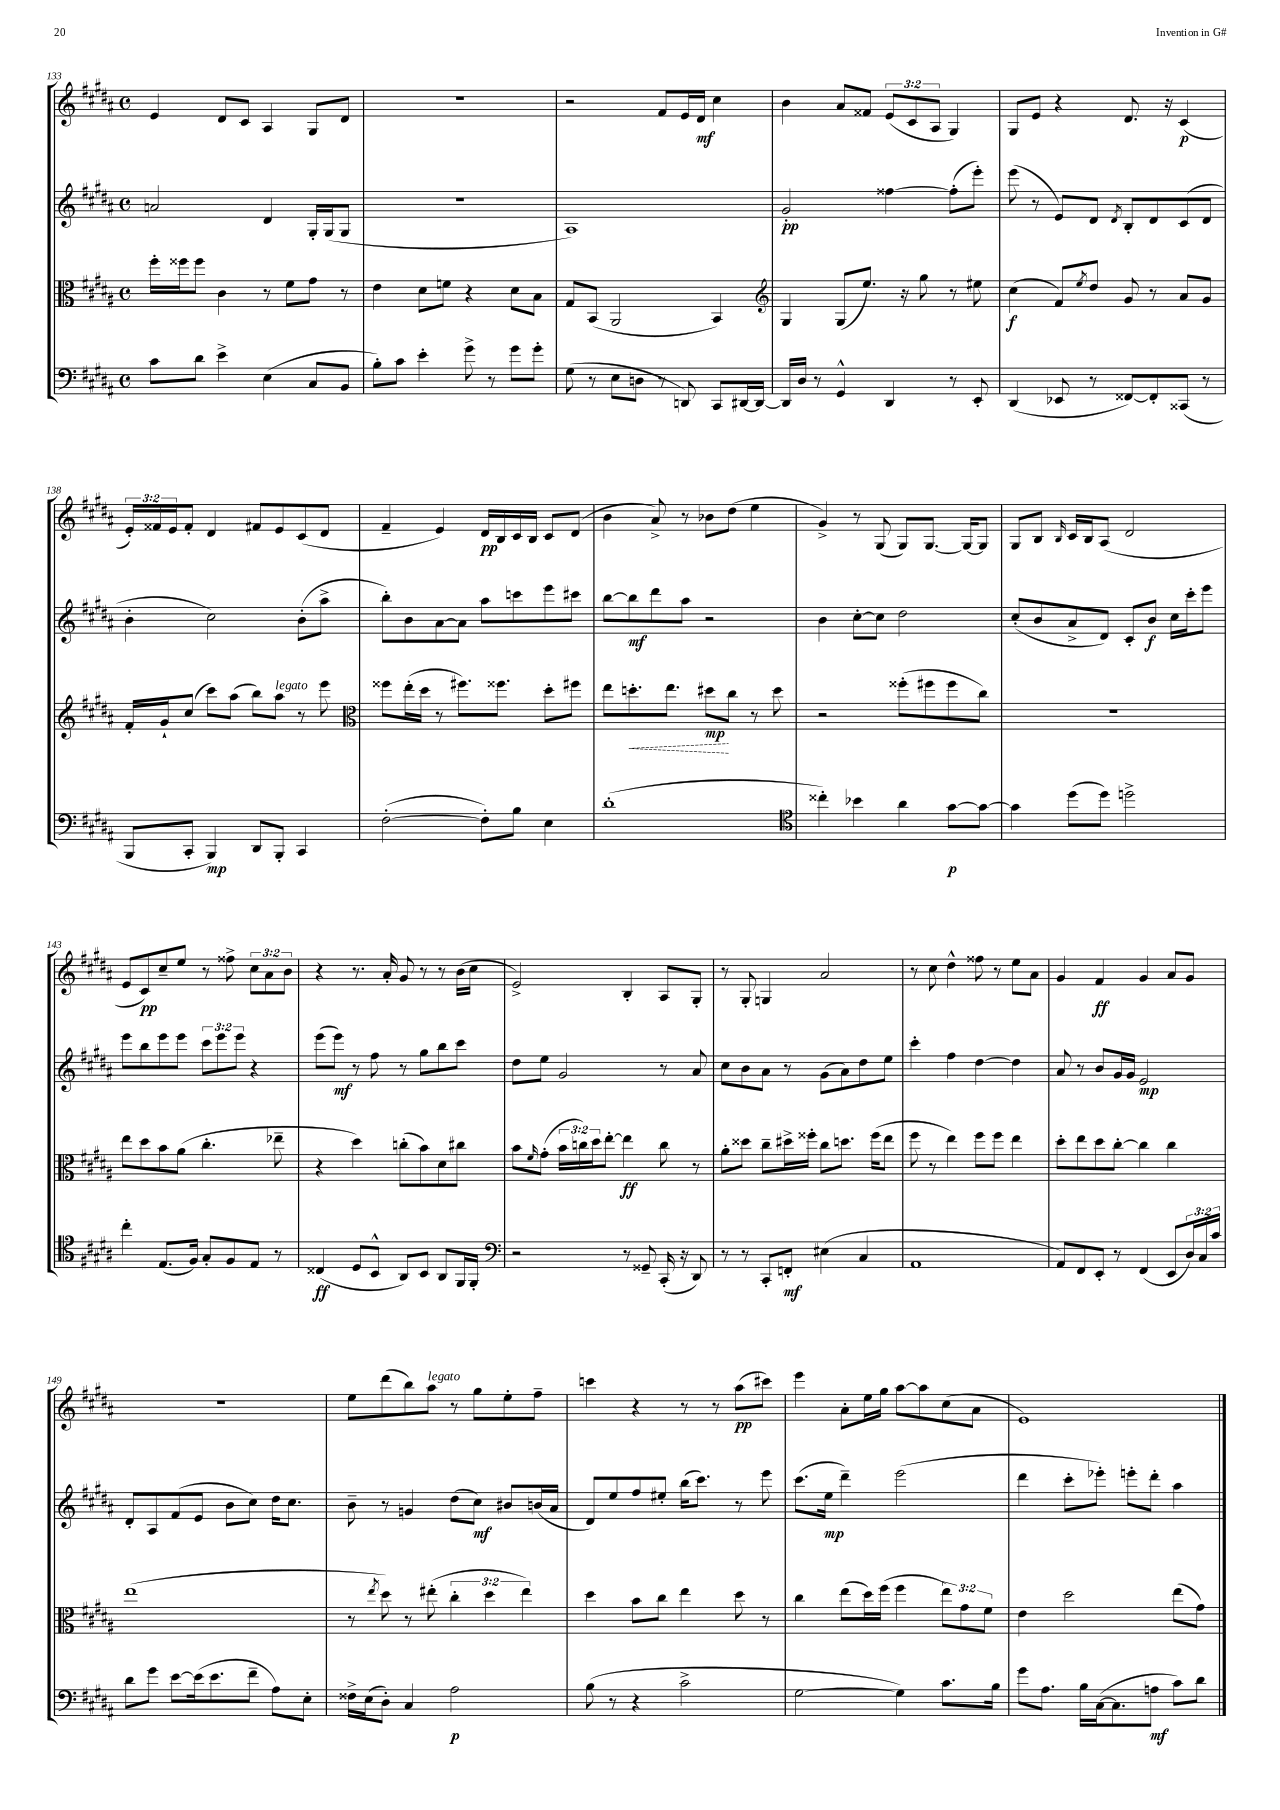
<<
\new StaffGroup <<
\new Staff = "s0" {
    \clef treble \key b \major \defaultTimeSignature \time 4/4 \override Staff.TupletNumber.text = #tuplet-number::calc-fraction-text
    e'4 dis'8 cis'8 ais4 gis8 dis'8 |
    R1 |
    r2 fis'8 e'16 dis'16\mf cis''4 |
    b'4 ais'8 fisis'8 \tuplet 3/2 { e'8( cis'8 ais8 } gis4) |
    gis8 e'8 r4 dis'8. r16 cis'4\p( |
    \tuplet 3/2 { e'16-.) fisis'16 e'16 } fisis'8-. dis'4 fis'8 e'8 cis'8( dis'8 |
    fis'4-- e'4) dis'16\pp b16 cis'16 b16 cis'8 dis'8( |
    b'4 ais'8->) r8 bes'8 dis''8( e''4 |
    gis'4->) r8 gis8( gis8) gis8.~ gis16~ gis8 |
    gis8 b8 \grace { b16 } cis'16 b16 ais8( dis'2 |
    e'8 cis'8\pp) cis''8-- e''8 r8 fisis''8-> \tuplet 3/2 { cis''8 ais'8 b'8 } |
    r4 r8. ais'16-. gis'8 r8 r8 b'16( cis''16 |
    e'2->) b4-. ais8 gis8-. |
    r8 gis8-. g4 ais'2 |
    r8 cis''8 dis''4-^ fisis''8 r8 e''8 ais'8 |
    gis'4 fis'4\ff gis'4 ais'8 gis'8 |
    R1 |
    e''8 dis'''8( b''8) ais''8^\markup { \italic "legato" } r8 gis''8 e''8-. fis''8-- |
    c'''4 r4 r8 r8 ais''8\pp( cis'''8) |
    e'''4 ais'8-. e''16 gis''16 ais''8~ ais''8 cis''8( ais'8 |
    e'1) \bar "|." |
}
\new Staff = "s1" {
    \clef treble \key b \major \defaultTimeSignature \time 4/4 \override Staff.TupletNumber.text = #tuplet-number::calc-fraction-text
    a'2 dis'4 gis16-. gis16( gis8 |
    r1 |
    ais1) |
    gis'2-.\pp fisis''4~ fisis''8-.( e'''8-.) |
    e'''8( r8 e'8) dis'8 \acciaccatura { dis'8 } b8-. dis'8 cis'8( dis'8 |
    b'4-. cis''2) b'8-.( ais''8-> |
    b''8-.) b'8 ais'8~ ais'8 ais''8 c'''8 e'''8 cis'''8 |
    b''8~ b''8\mf dis'''8 ais''8 r2 |
    b'4 cis''8~-. cis''8 dis''2 |
    cis''8-.( b'8 ais'8-> dis'8) cis'8-. b'8\f cis''16 cis'''16-. e'''8 |
    e'''8 b''8 e'''8 e'''8 \tuplet 3/2 { cis'''8 e'''8 e'''8 } r4 |
    e'''8( e'''8\mf) r8 fis''8 r8 gis''8 b''8 cis'''8 |
    dis''8 e''8 gis'2 r8 ais'8 |
    cis''8 b'8 ais'8 r8 gis'8( ais'8) dis''8 e''8 |
    cis'''4-. fis''4 dis''4~ dis''4 |
    ais'8 r8 b'8 gis'16 gis'16 e'2\mp |
    dis'8-. ais8 fis'8( e'8 b'8 cis''8) dis''16 cis''8. |
    b'8-- r8 g'4 dis''8( cis''8\mf) bis'8 b'16( ais'16 |
    dis'8) e''8 fis''8 eis''8-. b''16( cis'''8.) r8 e'''8 |
    cis'''8.( e''16\mp dis'''4--) e'''2( |
    dis'''4 cis'''8-. ees'''8-.) e'''8-. dis'''8-. ais''4 \bar "|." |
}
\new Staff = "s2" {
    \clef alto \key b \major \defaultTimeSignature \time 4/4 \override Staff.TupletNumber.text = #tuplet-number::calc-fraction-text
    fis''16-. fisis''16 fisis''8 cis'4 r8 fis'8 gis'8 r8 |
    e'4 dis'8 f'8 r4 dis'8 b8 |
    gis8 b,8( ais,2 b,4) |
    \clef treble gis4 gis8( e''8.) r16 gis''8 r8 eis''8 |
    cis''4\f( fis'8) \acciaccatura { e''8 } dis''8 gis'8 r8 ais'8 gis'8 |
    fis'16-. gis'16-! cis''8( cis'''8) ais''8( b''8) ais''8^\markup { \italic "legato" } r8 e'''8 |
    \clef alto fisis''8 e''16-.( dis''16 r8 fis''8.) fisis''8. dis''8-. fis''8 |
    e''8 \once \override Hairpin.style = #'dashed-line d''8.-.\< e''8. dis''8\mp\! cis''8 r8 dis''8 |
    r2 fisis''8-.( fis''8 fis''8 cis''8) |
    R1 |
    e''8 dis''8 b'8 ais'8( cis''4.-. ees''8-- |
    r4 dis''4) c''8-.( b'8) dis'8 cis''8 |
    b'8 \grace { fis'16 } gis'8-.( \tuplet 3/2 { b'16 c''16) dis''16 } e''8~-. e''4\ff c''8 r8 |
    ais'8-. disis''8 cis''8-- dis''16-> fisis''16-. cis''8 d''8. fisis''16( e''8 |
    fis''8 r8 e''4) fis''8 fis''8 e''4 |
    dis''8-. e''8 dis''8 cis''8~-. cis''4 cis''4 |
    e''1( |
    r8 \acciaccatura { e''8 } dis''8) r8 eis''8-.( \tuplet 3/2 { cis''4-. dis''4 eis''4) } |
    dis''4 b'8 cis''8 e''4 dis''8 r8 |
    cis''4 e''8( dis''16) fis''16( fis''4 \tuplet 3/2 { e''8) gis'8 fis'8 } |
    e'4 dis''2 e''8( gis'8) \bar "|." |
}
\new Staff = "s3" {
    \clef bass \key b \major \defaultTimeSignature \time 4/4 \override Staff.TupletNumber.text = #tuplet-number::calc-fraction-text
    cis'8 dis'8 e'4-> e4( cis8 b,8 |
    b8-.) cis'8 e'4-. gis'8-> r8 gis'8 gis'8-. |
    gis8( r8 e8 d8 r8 d,8) cis,8 dis,16~ dis,16~ |
    dis,16 dis16 r8 gis,4-^ dis,4 r8 e,8-. |
    dis,4( ees,8 r8 fisis,8~) fisis,8-. cisis,8( r8 |
    b,,8 cis,8-. b,,4\mp) dis,8 b,,8-. cis,4 |
    fis2~-.( fis8-.) b8 e4 |
    dis'1-.( |
    \clef tenor cisis''4-.) bes'4 ais'4 gis'8~\p gis'8~ |
    gis'4 dis''8( dis''8) d''2-> |
    cis''4-. e8.( fis16) gis8-. fis8 e8 r8 |
    cisis4\ff( dis8 b,8-^ ais,8) b,8 ais,8 fis,16 fis,16-. |
    \clef bass r2 r8 gisis,8-- cis,16-.( r16 dis,8) |
    r8 r8 cis,8-. f,8-.\mf eis4( cis4 |
    ais,1 |
    ais,8) fis,8 e,8-. r8 fis,4( e,8 \tuplet 3/2 { dis16) cis16 cis'16 } |
    dis'8 gis'8 e'8~ e'16( e'8. fis'8-- ais8) e8-. |
    fisis16-> e16( dis8-.) cis4 ais2\p |
    b8( r8 r4 cis'2-> |
    gis2~ gis4) cis'8. b16 |
    gis'8 ais8. b16 cis16~( cis8. a8\mf cis'8) dis'8 \bar "|." |
}
>>
>>
\layout { \context { \Score currentBarNumber = #133 } }
